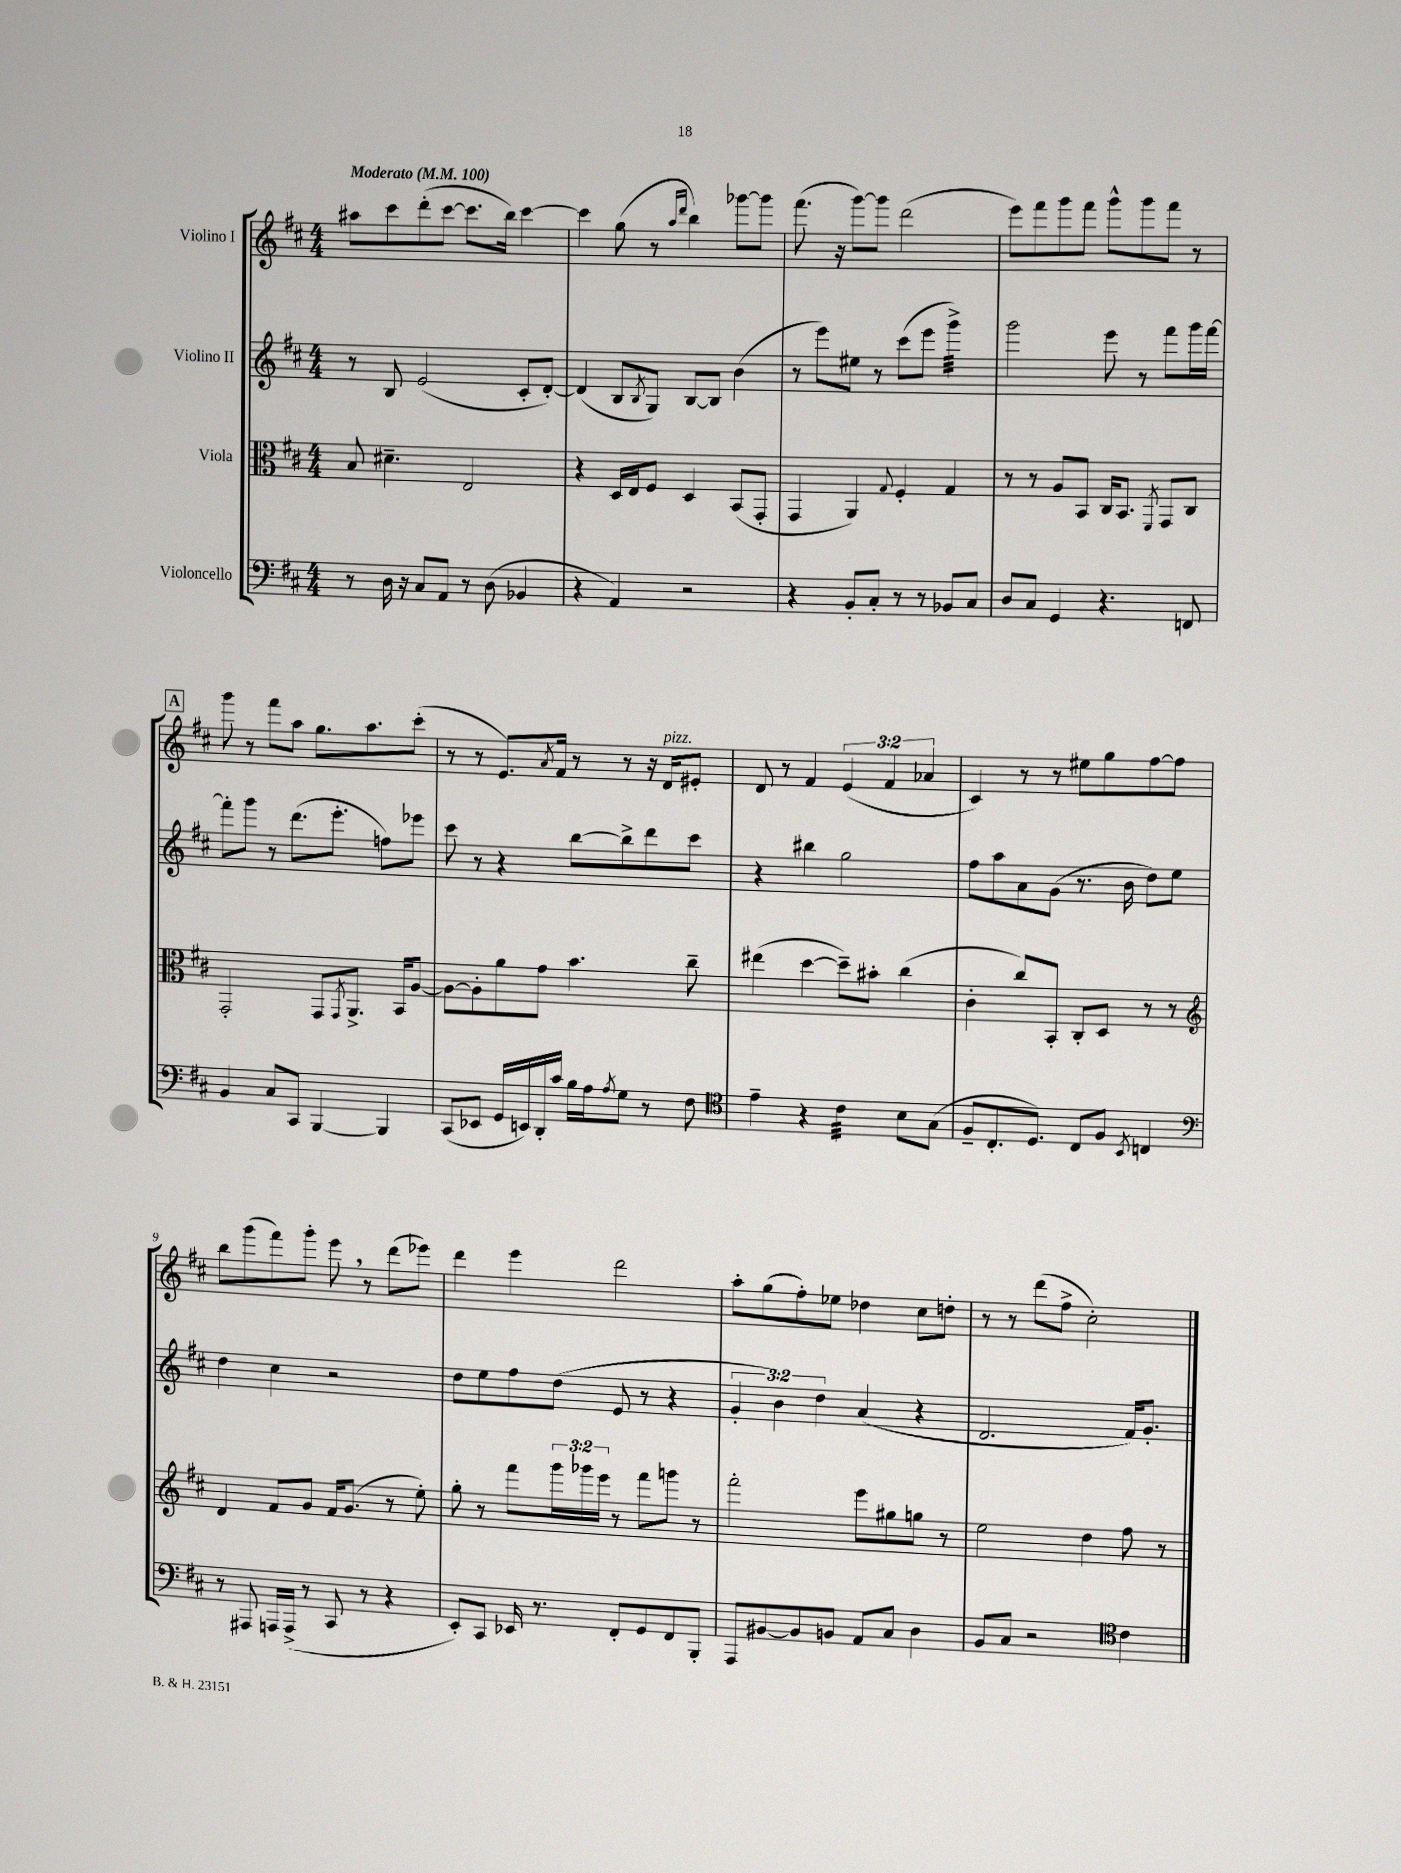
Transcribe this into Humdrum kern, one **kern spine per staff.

**kern	**kern	**kern	**kern
*staff4	*staff3	*staff2	*staff1
*clefF4	*clefC3	*clefG2	*clefG2
*k[f#c#]	*k[f#c#]	*k[f#c#]	*k[f#c#]
*M4/4	*M4/4	*M4/4	*M4/4
*MM100	*MM100	*MM100	*MM100
8r	8B	8r	8aa#
16D	4.d#~	8B	8ccc#
16r	.	.	.
8C#	.	(2e	(8ddd'
8AA	.	.	[8ccc#
8r	2E	.	8.ccc#]
(8D	.	.	.
.	.	.	16bb)
4BB-	.	8c#'	[4ccc#
.	.	[8d')	.
=	=	=	=
4r	4r	(4d]	4ccc#]
4AA)	16D	8B	(8gg
.	16E	.	.
.	.	8qB	.
.	8F#	8G)	8r
.	.	.	16qqaa
.	.	.	16qqddd
2r	4D	[8B	4bb)
.	.	8B]	.
.	(8BB	(4b	[8ggg-
.	8GG'	.	8ggg-]
=	=	=	=
4r	4GG	8r	(8.fff#
.	.	8eee)	.
.	.	.	16r
8BB'	4AA)	8ee#	[8ggg)
8C#'	.	8r	8ggg]
.	8qqG	.	.
8r	4F#'	(8ccc#	(2ddd
8r	.	8eee	.
8BB-	4G	4ggg^)	.
8C#	.	.	.
=	=	=	=
8D	8r	2ggg	8eee)
8C#	8r	.	8fff#
4GG	8A	.	8ggg
.	8BB	.	8fff#
4.r	16C#	8eee	8ggg^^
.	8.BB	.	.
.	.	8r	8ggg
.	8qFF#	.	.
.	8GG	8fff#	8fff#
8FF	8C#	16ggg	8r
.	.	[16fff#	.
=	=	=	=
4BB	2GG'	8fff#']	8ggg
.	.	8ggg	8r
8C#	.	8r	8fff#
8CC#	.	(8.ddd	8aa
[4BBB	8GG	.	8.gg
.	.	8.eee'	.
.	8qGG	.	.
.	8.AA^	.	.
.	.	.	8.aa
4BBB]	.	8ff)	.
.	16BB	.	.
.	[8A	8eee-	(8ccc#'
=	=	=	=
(8CC#	8A_	8ccc#	8r
8EE-	8A']	8r	8r
16GG	8a	4r	8.e)
16EE)	.	.	.
16DD'	8g	.	.
.	.	.	8qa
16c#	.	.	16f#
16B	4.b	[8bb	8r
16A	.	.	.
8qA	.	.	.
8G	.	8bb^]	8r
8r	.	8ddd	16r
.	.	.	16d
8F#	8cc#~	8ccc#	8e#'
=	=	=	=
*clefC4	*	*	*
4e~	(4ee#	4r	8d
.	.	.	8r
4r	[4dd	4bb#	4f#
4c#	8dd~])	2gg	(6e
.	8b#'	.	.
.	.	.	6f#
8B	(4cc#	.	.
.	.	.	6a-
(8G	.	.	.
=	=	=	=
8F#~	4c#'	8ff#	4c#)
8.C#'	.	8aa	.
.	8cc#)	8a	8r
8.D)	.	.	.
.	8BB'	(8g	8r
8C#	8C#'	8.r	8ee#
8F#	8D	.	8gg
.	.	16b	.
8qBB	.	.	.
4C	8r	8dd)	[8ff#
.	8r	8ee	8ff#]
=	=	=	=
*clefF4	*clefG2	*	*
8r	4d	4dd	8bb
8AAA#	.	.	(8ggg
16AAA	8f#	4cc#	8fff#)
(16AAA^	.	.	.
8r	8g	.	8ggg'
8CC#	16f#	2r	8eee
.	(8.g	.	.
8r	.	.	8r
4r	8r	.	(8ddd
.	8ee')	.	8eee-)
=	=	=	=
8EE')	8gg'	8dd	4ddd
8CC#	8r	8ee	.
16EE-	8fff#	8ff#	4eee
8.r	.	.	.
.	24ggg	(8dd	.
.	24ggg-	.	.
.	24eee	.	.
8FF#'	8r	8e	2ddd
8GG	8fff#	8r	.
8FF#	8ggg	4r	.
8BBB'	8r	.	.
=	=	=	=
8AAA	2fff#'	6g'	8aa'
[8BB#	.	.	(8gg
.	.	6b)	.
8BB#]	.	.	8ff#')
.	.	6dd	.
8BB	.	.	8ee-
8AA	8eee	(4a	4dd-
8C#	8gg#	.	.
4D	8gg	4r	8cc#
.	8r	.	8dd'
=	=	=	=
8BB	2ee	2.d	8r
8C#	.	.	8r
2r	.	.	(8ddd
.	.	.	8ff#^
.	4dd	.	2cc#')
*clefC4	*	*	*
4c#	8ff#	16f#)	.
.	.	8.g'	.
.	8r	.	.
==	==	==	==
*-	*-	*-	*-
